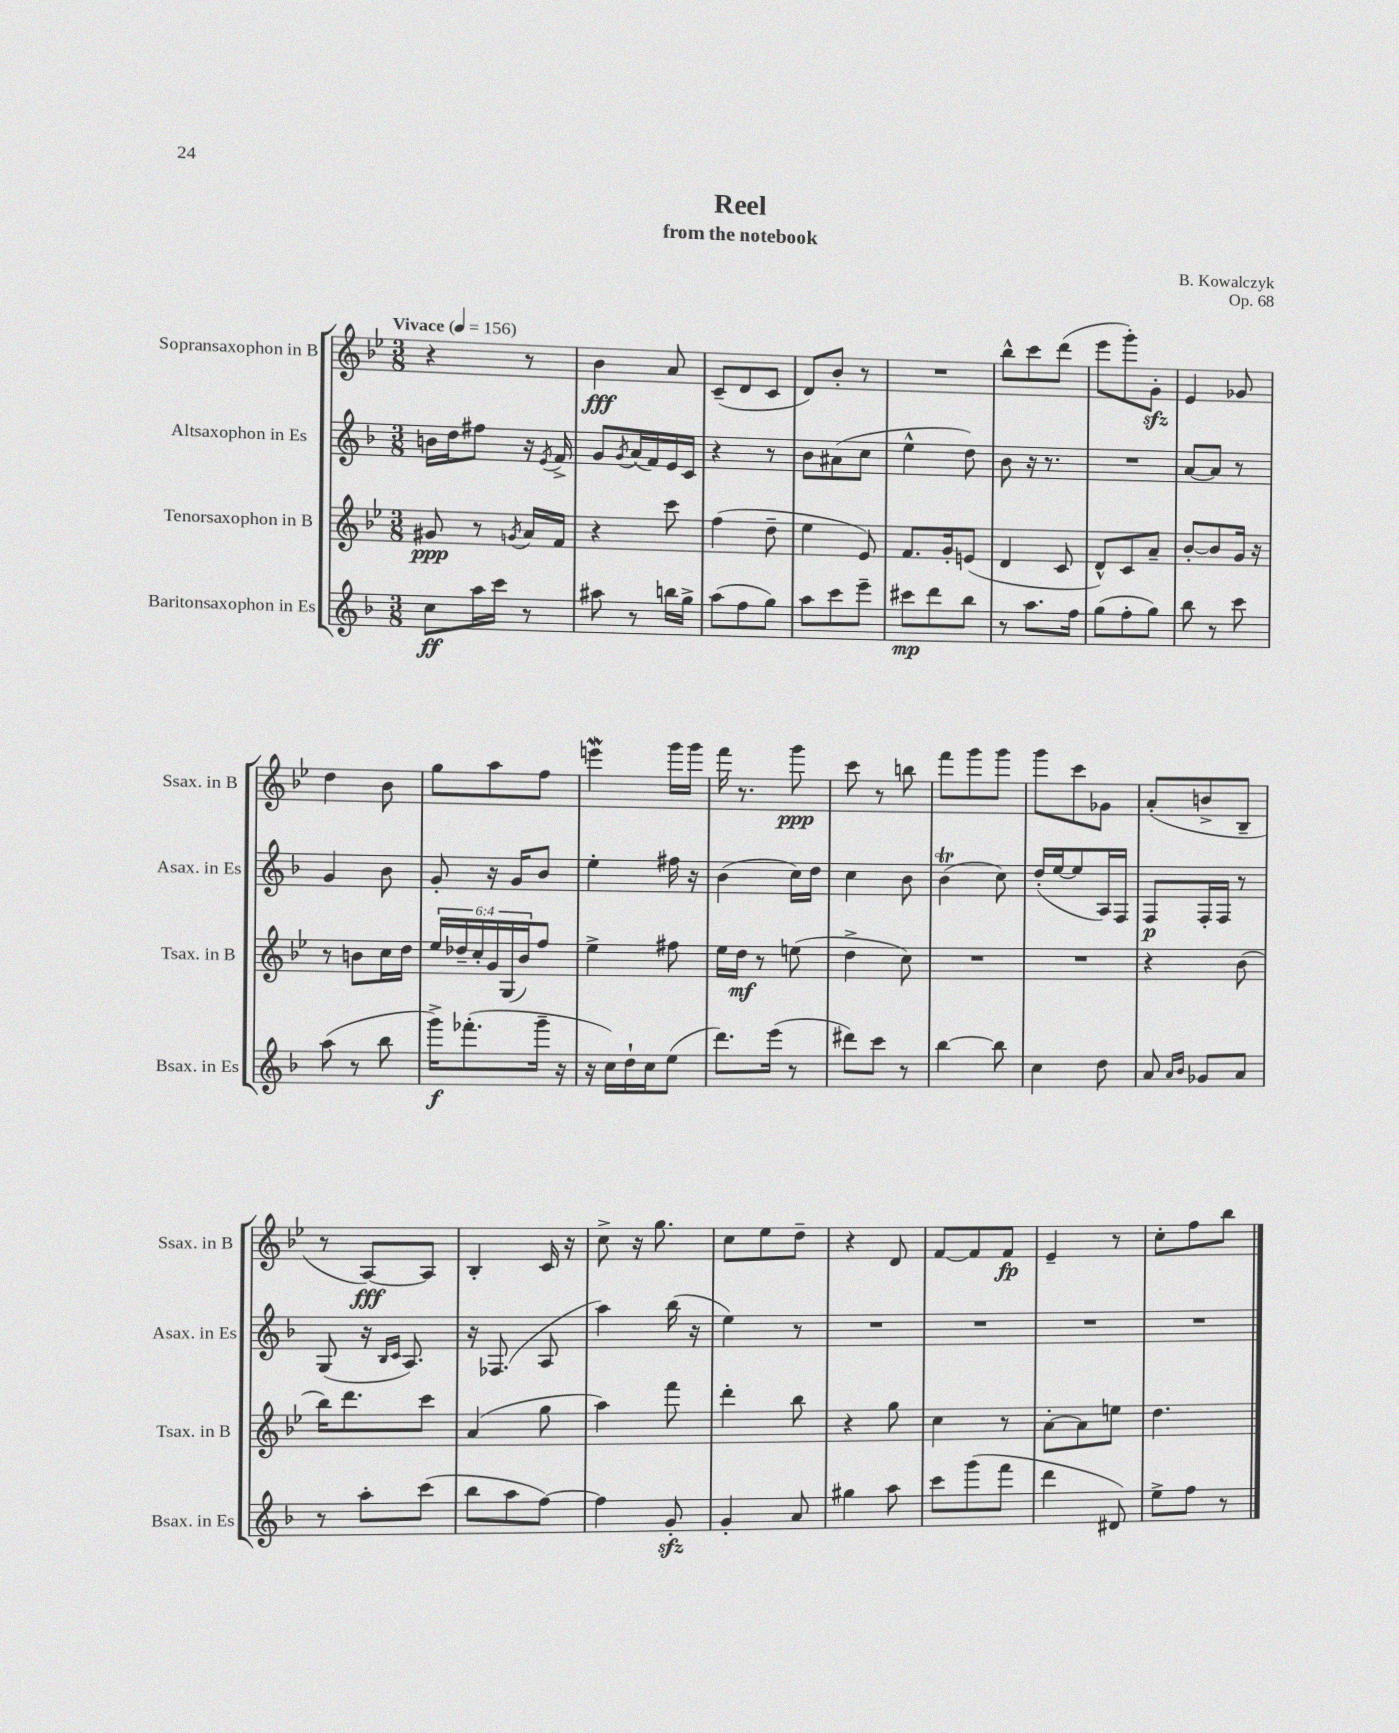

**kern	**kern	**kern	**kern
*staff4	*staff3	*staff2	*staff1
*clefG2	*clefG2	*clefG2	*clefG2
*k[b-]	*k[b-e-]	*k[b-]	*k[b-e-]
*M3/8	*M3/8	*M3/8	*M3/8
*MM156	*MM156	*MM156	*MM156
8cc	8g#	16b	4r
.	.	16dd	.
16aa	8r	8ff#	.
16ccc	.	.	.
.	8qg	.	.
8r	16a	16r	8r
.	.	8qe	.
.	16f	16f^	.
=	=	=	=
8aa#	4r	8g	4b-
.	.	8qg	.
8r	.	(16a	.
.	.	16f)	.
16bb	8ccc	16e	8a
16gg^	.	16c	.
=	=	=	=
(8aa	(4ff	4r	(8c~
8ff	.	.	8d
8gg)	8dd~	8r	8c
=	=	=	=
8aa	4ee-	8b-	8d)
8ccc	.	(8a#	8b-'
8eee~	8e-)	8cc	8r
=	=	=	=
8ccc#	8.f	4ee^^	4.r
8ddd	.	.	.
.	16g'	.	.
8bb-	(8e	8dd)	.
=	=	=	=
8r	4d	8b-	8bb-^^
8.aa	.	16r	8ccc
.	.	8.r	.
.	8c	.	(8ddd
16ff	.	.	.
=	=	=	=
(8gg	8d^^)	4.r	8eee-
8ff'	8c	.	8ggg')
8gg)	8a~	.	8g'
=	=	=	=
8bb-	[8b-'	[8a	4e-
8r	8b-]	8a]	.
8ccc	16g	8r	8g-
.	16r	.	.
=	=	=	=
(8aa	8r	4g	4dd
8r	8b	.	.
8bb-	16cc	8b-	8b-
.	16dd	.	.
=	=	=	=
16ggg^)	24ee-	8g'	8gg
.	24dd-~	.	.
(8.fff-'	.	.	.
.	24cc'	.	.
.	24g	16r	8aa
.	(24G	.	.
.	.	16g	.
.	24b-)	.	.
16ggg~	8ff	8b-	8ff
16r	.	.	.
=	=	=	=
16r	4ee-^	4ee'	4eee
16cc)	.	.	.
16dd`	.	.	.
16cc	.	.	.
(8ee	8ff#	16ff#	16ggg
.	.	16r	16ggg
=	=	=	=
8.ddd)	16ee-	(4b-	16fff
.	16dd	.	8.r
.	8r	.	.
(16eee	.	.	.
8r	(8ee	16cc)	8ggg
.	.	16dd	.
=	=	=	=
8ddd#)	4dd^	4cc	8ccc
8ccc	.	.	8r
8r	8cc)	8b-	8bb
=	=	=	=
[4bb-	4.r	(4b-	8fff
.	.	.	8ggg
8bb-]	.	8cc)	8ggg
=	=	=	=
4cc	4.r	(16dd'	8ggg
.	.	[16ee	.
.	.	8ee]	8ccc
8dd	.	16A)	8g-
.	.	16F	.
=	=	=	=
8a	4r	8F	(8a'
16qqa	.	.	.
16qqb-	.	.	.
8g-	.	16F'	8b^
.	.	16F	.
8a	(8b-	8r	8B-~
=	=	=	=
8r	16bb-)	(8G	8r
.	8.ddd	.	.
8aa'	.	16r	[8A)
.	.	16qqB-	.
.	.	16qqc	.
.	.	8.A)	.
(8ccc	8ccc	.	8A]
=	=	=	=
8bb-	(4a	16r	4B-'
.	.	(8.F-	.
8aa	.	.	.
[8ff)	8gg	8A	16c
.	.	.	16r
=	=	=	=
4ff]	4aa)	4aa)	8cc^
.	.	.	16r
.	.	.	8.gg
8g'	8fff	(16bb-	.
.	.	16r	.
=	=	=	=
4g'	4ddd'	4ee)	8cc
.	.	.	8ee-
8a	8bb-	8r	8dd~
=	=	=	=
4gg#	4r	4.r	4r
8aa	8gg	.	8d
=	=	=	=
8ccc	4cc	4.r	[8f
(8ggg	.	.	8f]
8fff	8r	.	8f
=	=	=	=
4ddd	[8a'	4.r	4e-~
.	8a]	.	.
8d#)	8ee	.	8r
=	=	=	=
8ee^	4.dd	4.r	8cc'
8ff	.	.	8ff
8r	.	.	8bb-
==	==	==	==
*-	*-	*-	*-
